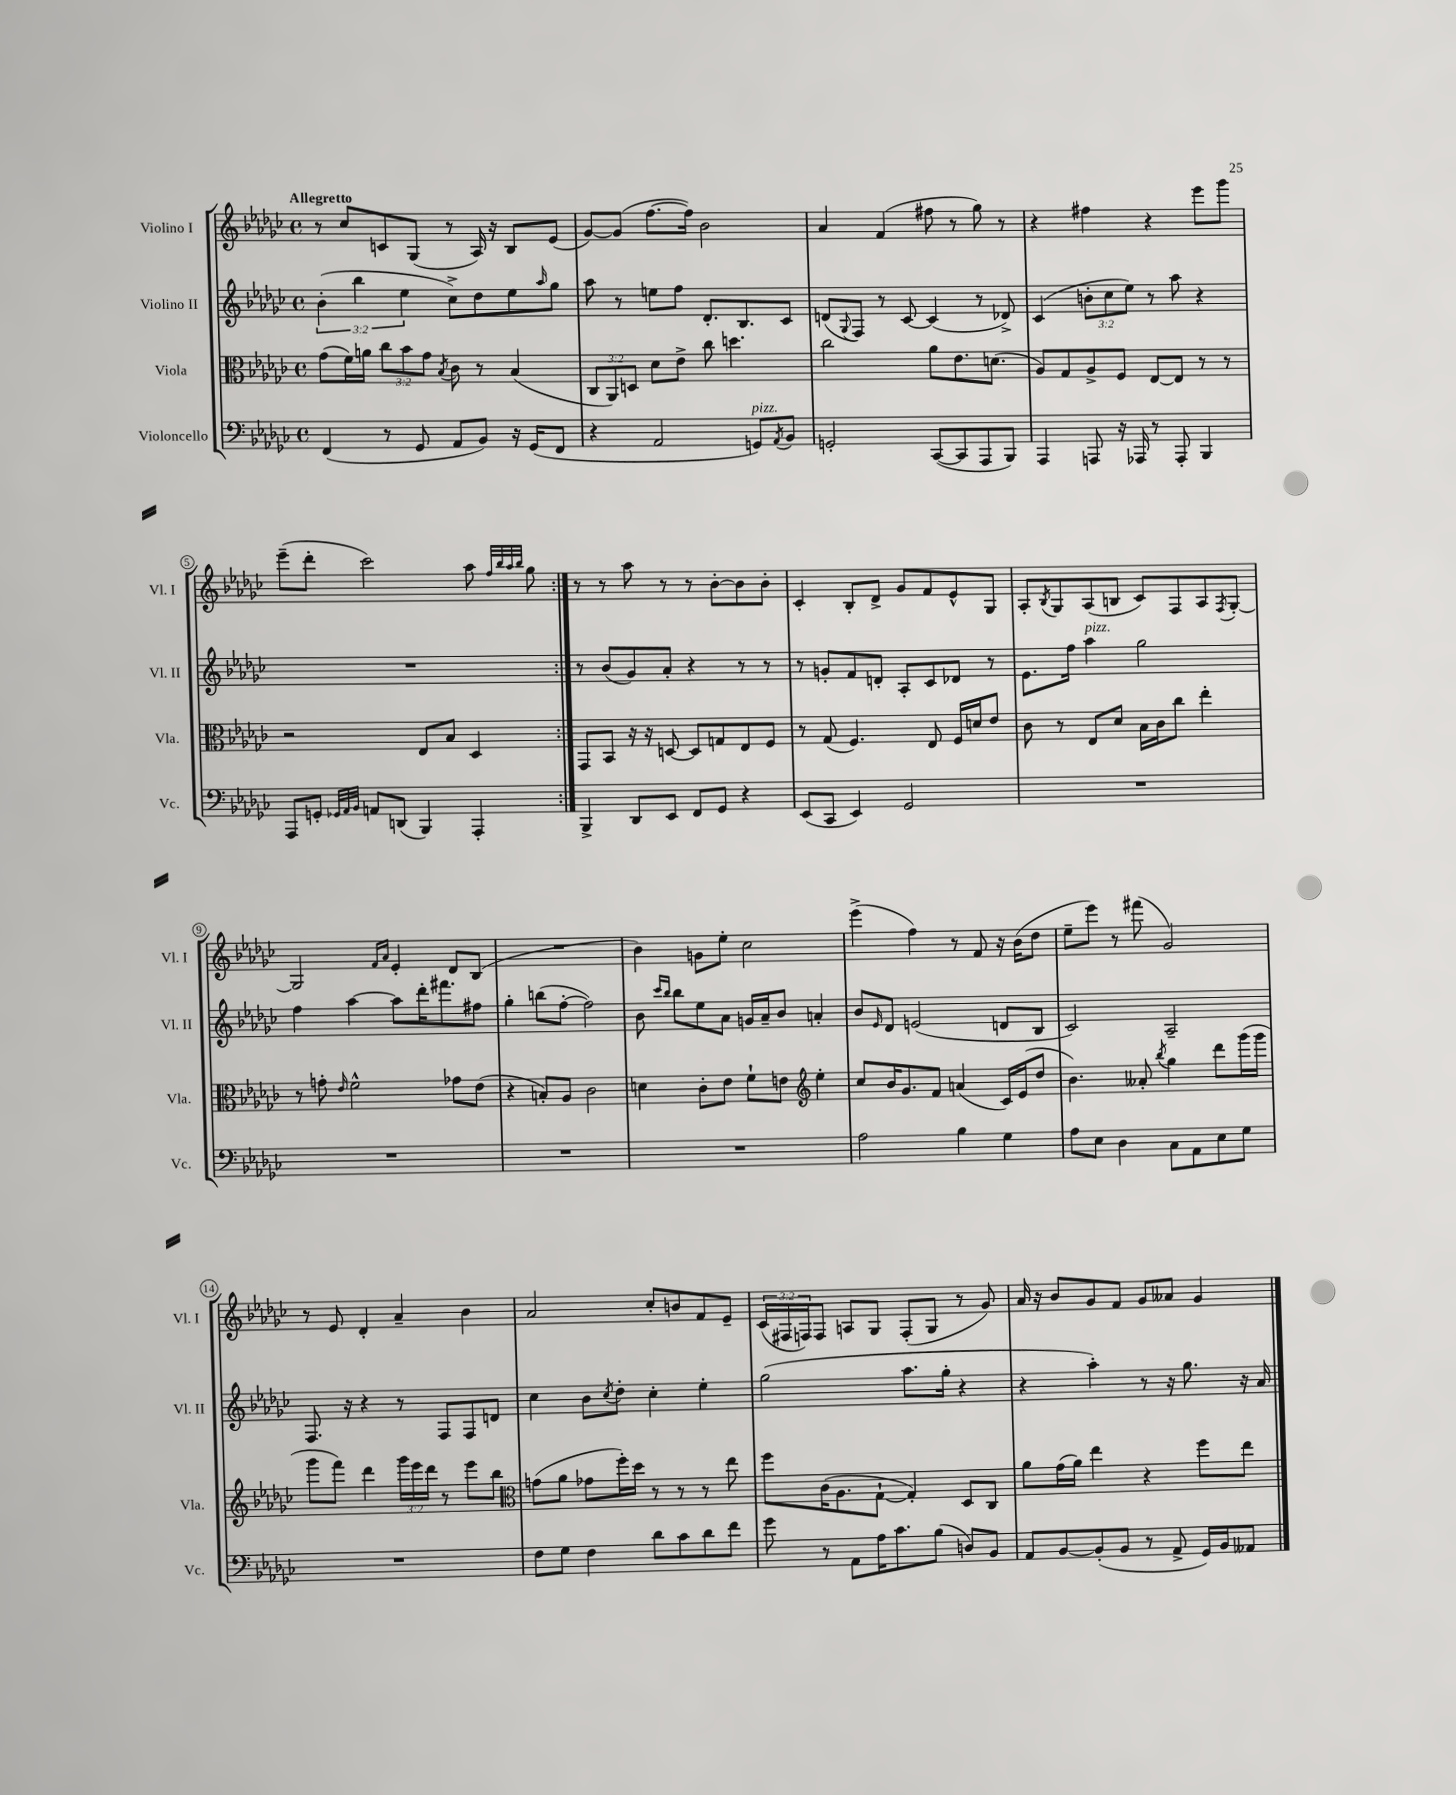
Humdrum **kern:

**kern	**kern	**kern	**kern
*staff4	*staff3	*staff2	*staff1
*clefF4	*clefC3	*clefG2	*clefG2
*k[b-e-a-d-g-c-]	*k[b-e-a-d-g-c-]	*k[b-e-a-d-g-c-]	*k[b-e-a-d-g-c-]
*M4/4	*M4/4	*M4/4	*M4/4
*met(c)	*met(c)	*met(c)	*met(c)
(4FF	(8g-	(6b-'	8r
.	16f)	.	8cc-
.	.	6bb-	.
.	16a	.	.
8r	12cc-	.	8c
.	12b-	6ee-	.
8GG-	.	.	(8G-
.	12g-	.	.
.	8qB-	.	.
8AA-	8c-	8cc-^)	8r
8BB-)	8r	8dd-	16A-)
.	.	.	16r
16r	(4B-	8ee-	8B-
(16GG-	.	.	.
.	.	16qqaa-	.
8FF	.	8gg-	(8e-
=	=	=	=
4r	12C-	8aa-	[8g-)
.	12AA-)	.	.
.	.	8r	(8g-]
.	12D	.	.
2AA-	8d-	8ee	[8.ff
.	8e-^	8ff	.
.	.	.	16ff])
.	8cc-	8.d-'	2b-
.	4.dd	.	.
.	.	8.B-	.
8GG)	.	.	.
8qAA-	.	.	.
8BB-	.	8c-	.
=	=	=	=
2GG'	2cc-	(8d	4a-
.	.	8qqG-	.
.	.	8F)	.
.	.	8r	(4f
.	.	[8c-	.
([8CC-	8a-	(4c-]	8ff#
8CC-]	8.e-	.	8r
8AAA-	.	8r	8gg-)
.	(8.d	.	.
8BBB-)	.	8d-^)	8r
=	=	=	=
4AAA-	8A-)	(4c-	4r
.	8G-	.	.
8AAA	8A-^	12b'	4ff#
.	.	12cc-	.
16r	8F	.	.
.	.	12ee-)	.
16AAA-	.	.	.
8r	[8E-	8r	4r
8AAA-'	8E-]	8aa-	.
4BBB-	8r	4r	8eee-
.	8r	.	8ggg-
=	=	=	=
8AAA-	2r	1r	(8eee-~
8GG'	.	.	8ddd-'
32qqGG-	.	.	.
32qqAA-	.	.	.
32qqBB-	.	.	.
8AA	.	.	2ccc-)
(8DD	.	.	.
4BBB-)	8E-	.	.
.	8B-	.	.
4AAA-'	4D-	.	8aa-
.	.	.	32qqff
.	.	.	32qqbb-
.	.	.	32qqaa-
.	.	.	32qqbb-
.	.	.	8gg-
=:|!	=:|!	=:|!	=:|!
4BBB-^	8GG-	8r	8r
.	8BB-	(8b-	8r
8DD-	16r	8g-)	8aa-
.	16r	.	.
8EE-	[8D	8a-'	8r
8FF	8D]	4r	8r
8GG-	8G	.	[8b-'
4r	8E-	8r	8b-]
.	8F	8r	8b-'
=	=	=	=
(8EE-	8r	8r	4c-'
8CC-	(8G-	8g'	.
4EE-)	4.F)	8f	8B-'
.	.	8d'	8d-^
2GG-	.	8A-'	8g-
.	8E-	8c-	8f
.	16F	8d-	8e-^^
.	16d	.	.
.	8e-	8r	8G-
=	=	=	=
1r	8c-	8.e-	8A-'
.	.	.	8qB-
.	8r	.	8G-
.	.	16ff	.
.	8E-	4aa-	(8A-
.	8d-	.	8B
.	16B-	2gg-	8c-)
.	16c-	.	.
.	8cc-	.	8F
.	4ee-'	.	8A-
.	.	.	8qF
.	.	.	[8G-'
=	=	=	=
1r	8r	4ff	2G-]
.	8g'	.	.
.	16qqe-	.	.
.	2f^^	[4aa-	.
.	.	.	16qqf
.	.	.	16qqa-
.	.	8aa-]	4e-'
.	.	16ddd-'	.
.	.	8.fff#	.
.	8g-	.	8d-
.	(8e-	8ff#	(8B-
=	=	=	=
1r	4r	4gg-'	1r
.	8B')	(8bb	.
.	8A-	[8ff'	.
.	2c-	2ff])	.
=	=	=	=
1r	4d	8b-	4b-)
.	.	16qqccc-	.
.	.	16qqbb-	.
.	.	8bb-	.
.	8c-'	8ee-	8g
.	8e-	8a-	8ee-'
.	8f`	16g	2cc-
.	.	16a-~	.
.	8e	8b-	.
*	*clefG2	*	*
.	4ee-'	4a'	.
=	=	=	=
2A-	8cc-	8b-	(4eee-^
.	.	16qqe-	.
.	16b-	8d-	.
.	8.g-	.	.
.	.	(2e	4ff)
.	8f	.	.
4B-	(4a	.	8r
.	.	.	8f
4G-	16c-)	8d	16r
.	(16e-	.	(16b-
.	8dd-	8B-	8dd-
=	=	=	=
8A-	4.b-)	2c-)	8ee-~
8E-	.	.	8eee-)
4D-	.	.	8r
.	8a--'	.	(8fff#
.	8qbb-	.	.
8C-	4gg-	2A-~	2g-)
8AA-	.	.	.
8E-	8ddd-	.	.
8G-	(16ggg-	.	.
.	16ggg-	.	.
=	=	=	=
1r	8ggg-	8.F	8r
.	8fff)	.	8e-
.	.	16r	.
.	4ddd-	4r	4d-'
.	24ggg-	8r	4a-~
.	24eee-	.	.
.	24ddd-	.	.
.	8r	8F	.
.	8eee-	8F	4b-
.	8bb-	8d	.
=	=	=	=
*	*clefC3	*	*
8F	(8g	4cc-	2a-
8G-	8a-	.	.
4F	8g-	8b-	.
.	.	8qcc-	.
.	16ff')	8dd-'	.
.	16dd-	.	.
8d-	8r	4cc-'	8cc-'
8c-	8r	.	8b
8d-	8r	4ee-'	8f
8f	8ee-	.	8e-~
=	=	=	=
8g-	8ff	(2gg-	(24c-
.	.	.	24F#
.	.	.	24F)
8r	(16c-	.	8F
.	8.A-	.	.
8AA-	.	.	8A
16A-	[8G-`	.	8G-
8.c-	.	.	.
.	4G-'])	8.aa-	(8F'
(8B-	.	.	8G-
.	.	16gg-'	.
8D)	8D-	4r	8r
8BB-	8C-	.	8g-)
=	=	=	=
8AA-	8a-	4r	16a-
.	.	.	16r
[8BB-	(16g-	.	8b-
.	16a-)	.	.
(8BB-']	4ee-	4aa-')	8g-
8BB-	.	.	8f
8r	4r	8r	8g-
8AA-^	.	16r	8a--
.	.	8.gg-	.
16GG-)	8ff	.	4g-
16BB-	.	.	.
8AA--	8ee-	16r	.
.	.	16a-	.
==	==	==	==
*-	*-	*-	*-
